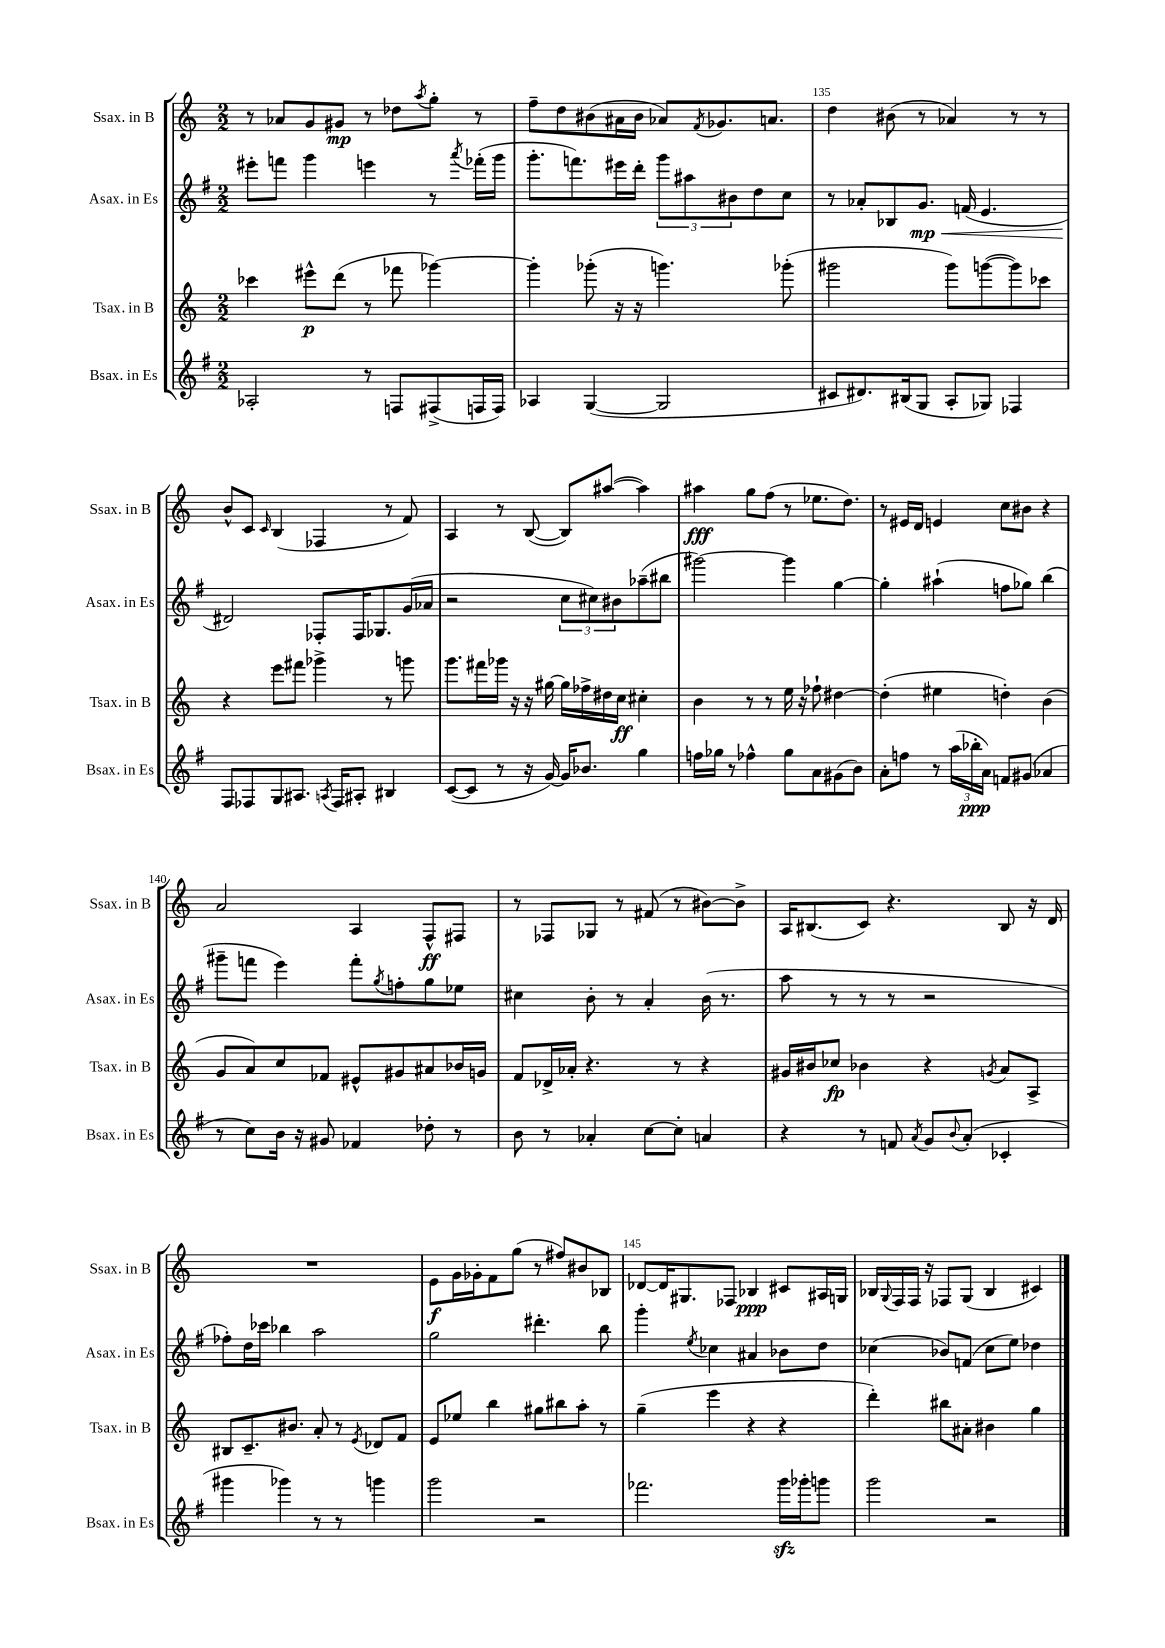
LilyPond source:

<<
\new StaffGroup <<
\new Staff = "s0" \with { instrumentName = "Ssax. in B" shortInstrumentName = "Ssax. in B" } {
    \clef treble \key c \major \numericTimeSignature \time 2/2
    r8 aes'8 g'8 gis'8\mp r8 des''8 \acciaccatura { a''8 } g''8-. r8 |
    f''8-- d''8 bis'8( ais'16 bis'16 aes'8) \acciaccatura { f'8 } ges'8. a'8. |
    d''4 bis'8( r8 aes'4) r8 r8 |
    b'8-^ c'8 \grace { c'16 } b4( fes4 r8 f'8) |
    a4 r8 b8~( b8) ais''8~( ais''4) |
    ais''4\fff g''8 f''8( r8 ees''8. d''8.) |
    r8 eis'16 d'16 e'4 c''8 bis'8 r4 |
    a'2 a4 f8-^\ff fis8 |
    r8 fes8 ges8 r8 fis'8( r8 bis'8~) bis'8-> |
    a16 bis8.( c'8) r4. bis8 r16 d'16 |
    R1 |
    e'8\f g'16 ges'16-. f'8 g''8( r8 fis''8) bis'8 bes8 |
    des'8~ des'16 gis8. fes8 bes4\ppp cis'8 ais16 g16 |
    bes16 \appoggiatura { g8 } f16 f16 r16 fes8 g8( bes4 cis'4) \bar "|." |
}
\new Staff = "s1" \with { instrumentName = "Asax. in Es" shortInstrumentName = "Asax. in Es" } {
    \clef treble \key g \major \numericTimeSignature \time 2/2
    eis'''8-. f'''8 g'''4 e'''4 r8 \acciaccatura { a'''8 } fes'''16-.( g'''16 |
    g'''8.-. f'''8.) eis'''16 d'''16-. \tuplet 3/2 { g'''8 ais''8 bis'8 } d''8 c''8 |
    r8 aes'8-. bes8 g'8.\mp\< f'16( e'4. |
    dis'2\!) fes8-. fes16 ges8. g'16( aes'16 |
    r2 \tuplet 3/2 { c''8 cis''8) bis'8 } aes''8--( bis''8 |
    gis'''2~) gis'''4 g''4~ |
    g''4-. ais''4-!( f''8 ges''8) b''4( |
    gis'''8-- f'''8 e'''4) f'''8-. \acciaccatura { g''8 } f''8-. g''8 ees''8 |
    cis''4 b'8-. r8 a'4-. b'16( r8. |
    a''8 r8 r8 r8 r2 |
    fes''8-.) d''16 ces'''16 bes''4 a''2 |
    g''2 dis'''4.-. b''8 |
    g'''4-. \acciaccatura { e''8 } ces''4 ais'4 bes'8 d''8 |
    ces''4( bes'8) f'8( ces''8 e''8) des''4 \bar "|." |
}
\new Staff = "s2" \with { instrumentName = "Tsax. in B" shortInstrumentName = "Tsax. in B" } {
    \clef treble \key c \major \numericTimeSignature \time 2/2
    ces'''4 eis'''8-^\p d'''8( r8 fes'''8 ges'''4~) |
    ges'''4-. ges'''8-.( r16 r16 g'''4.) ges'''8-.( |
    gis'''2 gis'''8) g'''8~( g'''8) ces'''8 |
    r4 e'''8 fis'''8 ges'''4-> r8 g'''8 |
    g'''8. fis'''16 ges'''16 r16 r16 gis''16~ gis''16 fes''16-> dis''16 c''16\ff cis''4-. |
    b'4 r8 r8 e''16 r16 fes''8-! dis''4~ |
    dis''4-.( eis''4 d''4-.) b'4( |
    g'8 a'8) c''8 fes'8 eis'8-^ gis'8 ais'8 bes'16 g'16 |
    f'8 des'16-> aes'16-. r4. r8 r4 |
    gis'16 bis'16 ces''8\fp bes'4 r4 \acciaccatura { g'8 } a'8 a8-> |
    bis8 c'8.-- bis'8. a'8-. r8 \acciaccatura { e'8 } des'8 f'8 |
    e'8 ees''8 b''4 gis''8 bis''8 a''8-. r8 |
    g''4--( e'''4 r4 r4 |
    d'''4-.) bis''8 ais'8-. bis'4 g''4 \bar "|." |
}
\new Staff = "s3" \with { instrumentName = "Bsax. in Es" shortInstrumentName = "Bsax. in Es" } {
    \clef treble \key g \major \numericTimeSignature \time 2/2
    aes2-. r8 f8 fis8->( f16 f16) |
    aes4 g4~( g2 |
    cis'8 dis'8.) bis16( g8 a8-. ges8) fes4 |
    fis8 fes8 g8 ais8. \acciaccatura { a8 } fes16 ais8-. bis4 |
    c'8~( c'8 r8 r16 g'16~) g'16 bes'8. g''4 |
    f''16 ges''16 r8 fes''4-^ ges''8 a'8 gis'8( b'8) |
    a'8-. f''8 r8 \tuplet 3/2 { a''16( bes''16-.\ppp a'16) } f'8 gis'8( aes'4 |
    r8 c''8) b'16 r16 gis'8 fes'4 des''8-. r8 |
    b'8 r8 aes'4-. c''8~ c''8-. a'4 |
    r4 r8 f'8 \acciaccatura { a'8 } g'8 \appoggiatura { b'8 } a'8-.( ces'4-. |
    gis'''4 ges'''4) r8 r8 g'''4 |
    g'''2 r2 |
    fes'''2. g'''16\sfz ges'''16-. g'''8 |
    g'''2 r2 \bar "|." |
}
>>
>>
\layout { \context { \Score currentBarNumber = #133 \override BarNumber.break-visibility = ##(#f #t #t) barNumberVisibility = #(every-nth-bar-number-visible 5) } }
